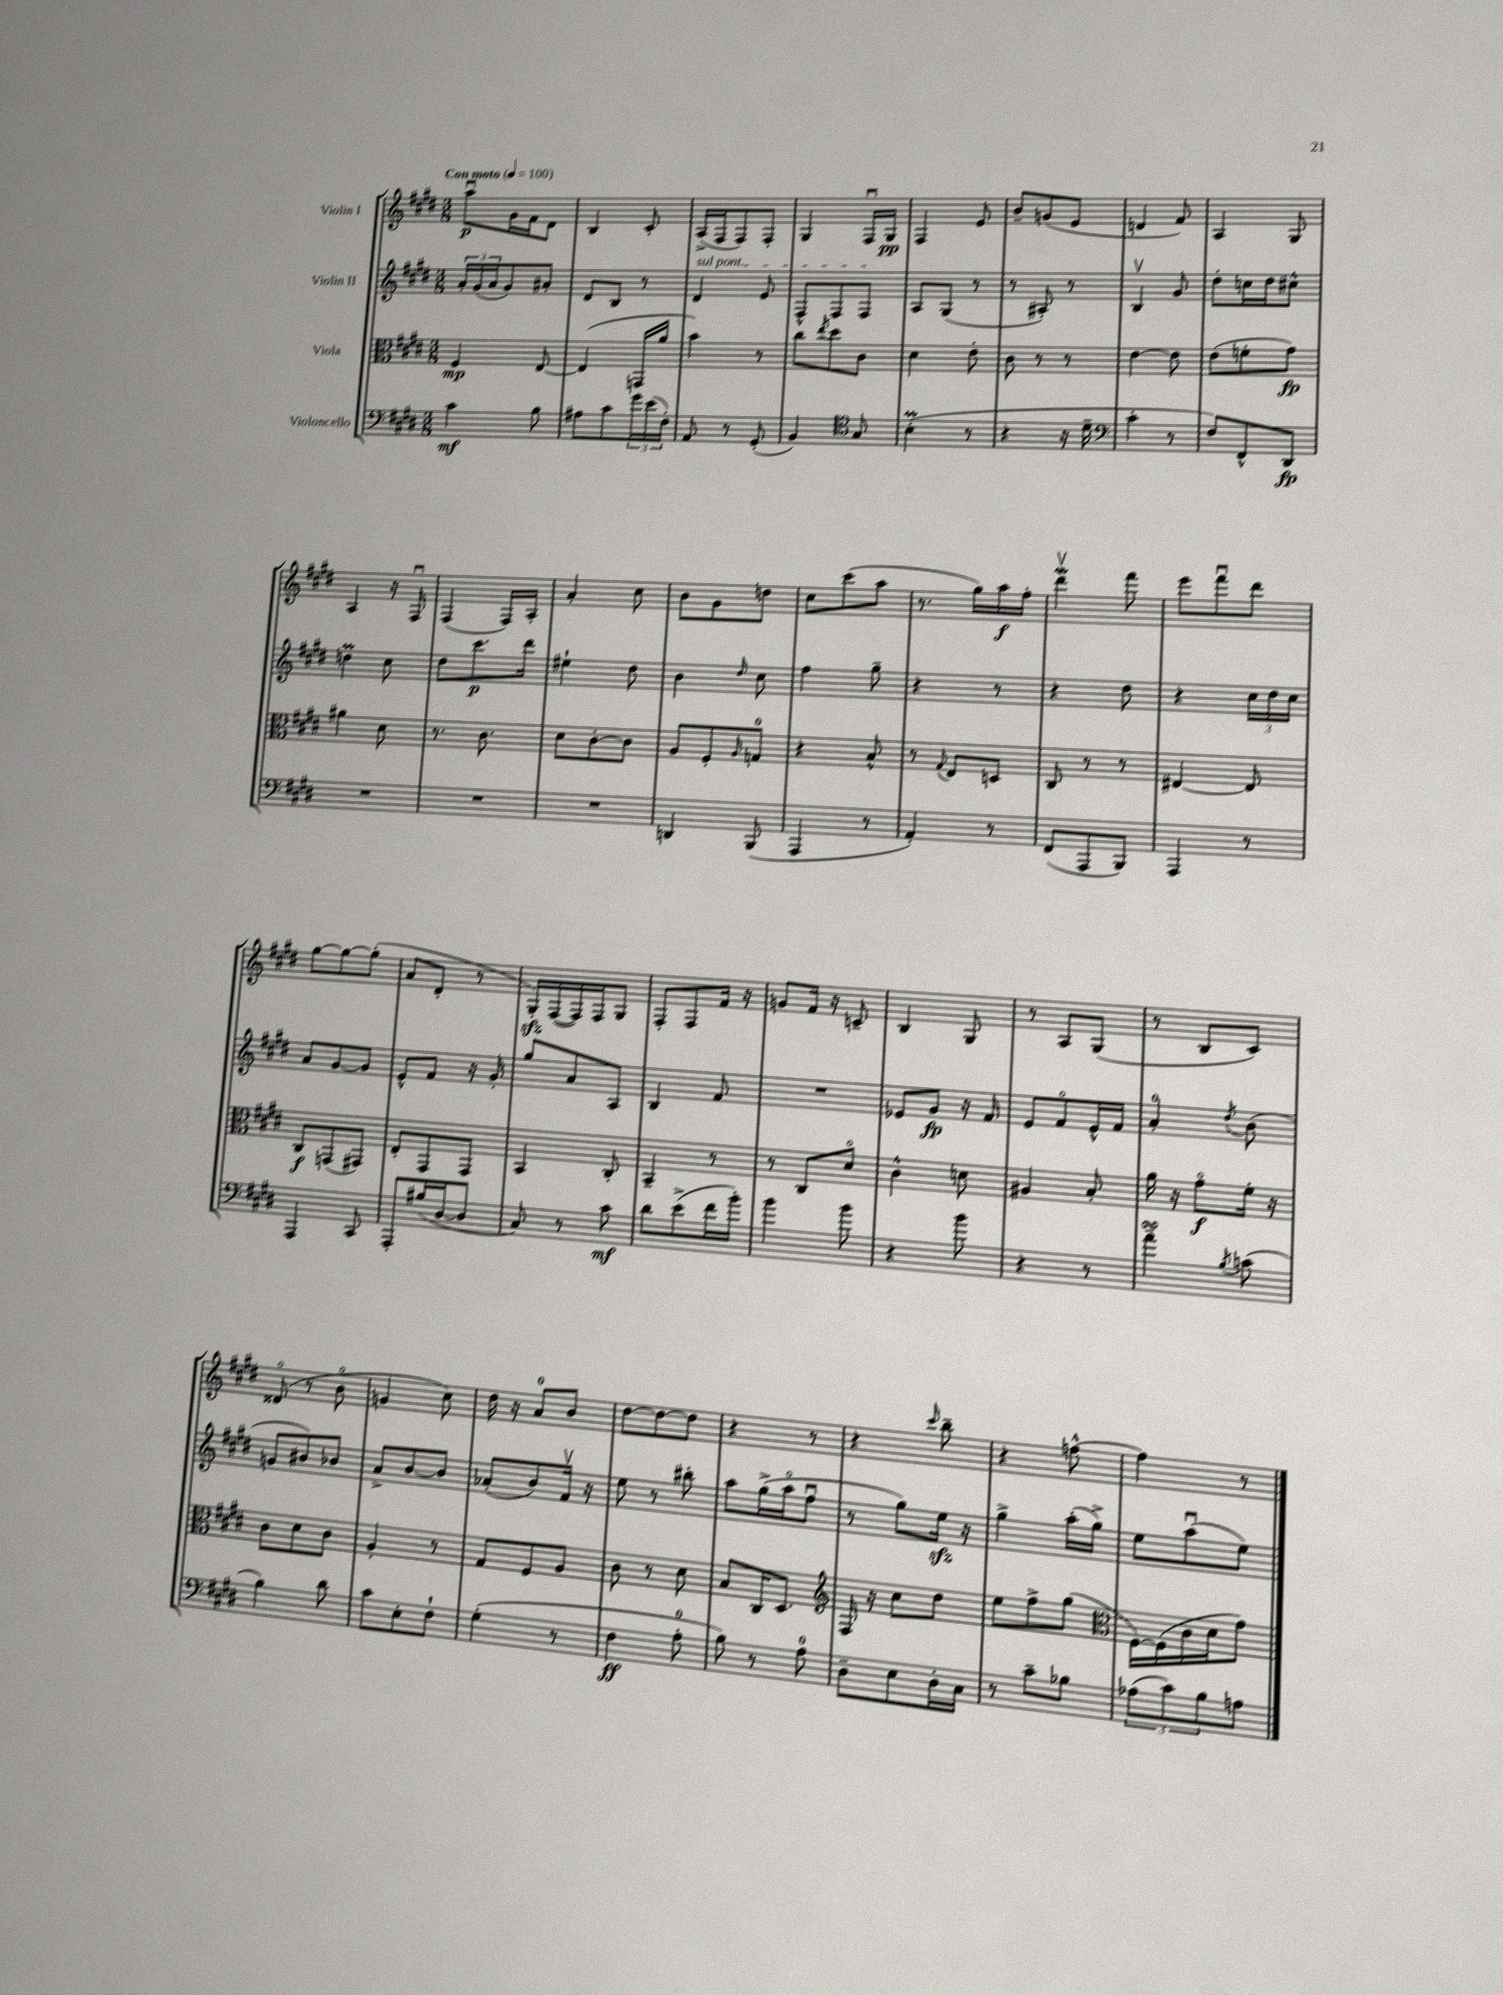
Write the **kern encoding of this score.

**kern	**dynam	**kern	**dynam	**kern	**dynam	**kern	**dynam
*part4	*part4	*part3	*part3	*part2	*part2	*part1	*part1
*staff4	*staff4	*staff3	*staff3	*staff2	*staff2	*staff1	*staff1
*I"Violoncello	*	*I"Viola	*	*I"Violin II	*	*I"Violin I	*
*clefF4	*	*clefC3	*	*clefG2	*	*clefG2	*
*k[f#c#g#d#]	*	*k[f#c#g#d#]	*	*k[f#c#g#d#]	*	*k[f#c#g#d#]	*
*M3/8	*	*M3/8	*	*M3/8	*	*M3/8	*
*MM100	*	*MM100	*	*MM100	*	*MM100	*
=1	=1	=1	=1	=1	=1	=1	=1
!	!	!	!	!	!	!LO:TX:a:B:t=Con moto	!
4c#\	mf	4F#/	mp	24a'/LL	.	8aau\L	p
.	.	.	.	(24g#/	.	.	.
.	.	.	.	24a/J	.	.	.
.	.	.	.	8g#/)	.	16g#\L	.
.	.	.	.	.	.	16f#\J	.
8B\	.	[8E/	.	8a#X'/J	.	8d#\J	.
=2	=2	=2	=2	=2	=2	=2	=2
8A#X\L	.	(4E/]	.	8d#/L	.	4B/	.
8c#\	.	.	.	8B/J	.	.	.
24g#\L	.	16GGn/LL	.	8r	.	8c#'/	.
(24e\	.	.	.	.	.	.	.
.	.	16a/JJ	.	.	.	.	.
24F#'\JJ)	.	.	.	.	.	.	.
=3	=3	=3	=3	=3	=3	=3	=3
!	!	!	!	!LO:TX:a:i:t=sul pont.	!	!	!
8AA/	.	4b\)	.	4d#/	.	(16A^/LL	.
.	.	.	.	.	.	16F#/J	.
8r	.	.	.	.	.	8F#/)	.
(8GG#'/	.	8r	.	8e/	.	8F#'/J	.
=4	=4	=4	=4	=4	=4	=4	=4
4BB/)	.	8cc#\L	.	8F#^^/L	.	4G#/	.
.	.	8qee/	.	.	.	.	.
.	.	8dd#\	.	8F#/	.	.	.
*clefC4	*	*	*	*	*	*	*
8G#/	.	8c#\J	.	8F#/J	.	16F#u/LL	.
.	.	.	.	.	.	16G#/JJ	pp
=5	=5	=5	=5	=5	=5	=5	=5
(4BM'\	.	4d#\	.	8A/L	.	4F#/	.
.	.	.	.	(8G#/J	.	.	.
8r	.	8e'\	.	8r	.	8e/	.
=6	=6	=6	=6	=6	=6	=6	=6
4r	.	8c#\	.	8r	.	8b~/L	.
.	.	8r	.	8A#X'/)	.	(8gn/	.
16r	.	8r	.	8r	.	8e/J	.
16d#~\	.	.	.	.	.	.	.
=7	=7	=7	=7	=7	=7	=7	=7
*clefF4	*	*	*	*	*	*	*
4c#'\	.	[4e\	.	4Bv/	.	4dn/	.
8r	.	8e\]	.	8g#/	.	8f#/)	.
=8	=8	=8	=8	=8	=8	=8	=8
8F#/L)	.	(8e\L	.	8dd#'\L	.	4A/	.
8FF#^^/	.	8fn'\	.	16ccn\L	.	.	.
.	.	.	.	16dd#\J	.	.	.
8DD#/J	fp	8g#\J)	fp	8cc#X^^\J	.	8G#/	.
!!LO:LB:g=z
=9	=9	=9	=9	=9	=9	=9	=9
4.r	.	4a#X\	.	4ddnM\	.	4A/	.
.	.	8d#\	.	8cc#\	.	16r	.
.	.	.	.	.	.	16F#u/	.
=10	=10	=10	=10	=10	=10	=10	=10
4.r	.	8.r	.	8dd#\L	.	(4F#/	.
.	.	.	.	8.ccc#\	p	.	.
.	.	8.c#\	.	.	.	.	.
.	.	.	.	.	.	16F#/LL)	.
.	.	.	.	16ddd#\Jk	.	16A'/JJ	.
=11	=11	=11	=11	=11	=11	=11	=11
4.r	.	8d#\L	.	4ee#X`\	.	4a'/	.
.	.	[8c#'\	.	.	.	.	.
.	.	8c#\J]	.	8dd#\	.	8cc#\	.
=12	=12	=12	=12	=12	=12	=12	=12
4DDn/	.	8A/L	.	4b\	.	8b\L	.
.	.	8F#'/	.	.	.	8g#\	.
.	.	16qqA/	.	16qqdd#/	.	.	.
(8BBB/	.	8Gn/J	.	8cc#\	.	8ddn\J	.
=13	=13	=13	=13	=13	=13	=13	=13
4AAA/	.	4r	.	4ff#\	.	8cc#\L	.
.	.	.	.	.	.	(8ccc#\	.
8r	.	8B^^/	.	8gg#~\	.	8aa\J	.
=14	=14	=14	=14	=14	=14	=14	=14
4AA'/)	.	8r	.	4r	.	8.r	.
.	.	8qqG#/	.	.	.	.	.
.	.	8E/L	.	.	.	.	.
.	.	.	.	.	.	16gg#\LL)	.
8r	.	8Dn/J	.	8r	.	16aa\	f
.	.	.	.	.	.	16ff#'\JJ	.
=15	=15	=15	=15	=15	=15	=15	=15
(8FF#/L	.	8C#/	.	4r	.	4ddd#Wv\	.
8AAA/	.	8r	.	.	.	.	.
8BBB/J)	.	8r	.	8dd#\	.	8fff#\	.
=16	=16	=16	=16	=16	=16	=16	=16
4AAA/	.	[4E#X/	.	4r	.	8eee\L	.
.	.	.	.	.	.	8fff#u\	.
8r	.	8E#/]	.	24cc#\LL	.	8ddd#\J	.
.	.	.	.	24dd#\	.	.	.
.	.	.	.	24cc#\JJ	.	.	.
!!LO:LB:g=z
=17	=17	=17	=17	=17	=17	=17	=17
4AAA/	.	8C#/L	f	8a/L	.	[8gg#\L	.
.	.	(8GGn/	.	[8g#/	.	8gg#\_	.
8CC#/	.	8GG#X/J)	.	8g#/J]	.	(8gg#'\J]	.
=18	=18	=18	=18	=18	=18	=18	=18
8AAA'/L	.	8E'/L	.	8e^^/L	.	8a/L	.
(16B#X/L	.	8GG#/	.	8f#/J	.	8d#'/J	.
[16D#/J	.	.	.	.	.	.	.
8D#/J]	.	8GG#/J	.	16r	.	8r	.
.	.	.	.	16g#'/	.	.	.
=19	=19	=19	=19	=19	=19	=19	=19
8C#/)	.	4BB/	.	8gg#/L	.	16G#zz'/LL)	.
.	.	.	.	.	.	([16F#/	.
8r	.	.	.	8a/	.	16F#/])	.
.	.	.	.	.	.	16F#/J	.
8c#\	mf	8C#'/	.	8A/J	.	8G#/J	.
=20	=20	=20	=20	=20	=20	=20	=20
8d#\L	.	4BB~/	.	4B/	.	8F#'/L	.
(8e^\	.	.	.	.	.	8F#/	.
16f#\L	.	8r	.	8f#/	.	16f#/Jk	.
16b'\JJ)	.	.	.	.	.	16r	.
=21	=21	=21	=21	=21	=21	=21	=21
4b\	.	8r	.	4.r	.	8gn/L	.
.	.	8C#/L	.	.	.	16f#/Jk	.
.	.	.	.	.	.	16r	.
8b\	.	8d#/J	.	.	.	8cn~/	.
=22	=22	=22	=22	=22	=22	=22	=22
4r	.	4c#^^\	.	8e-X/L	.	4B/	.
.	.	.	.	8g#/J	fp	.	.
8b\	.	8dn\	.	16r	.	8G#/	.
.	.	.	.	16f#/	.	.	.
=23	=23	=23	=23	=23	=23	=23	=23
4r	.	4A#X/	.	8e/L	.	8r	.
.	.	.	.	8f#/	.	8A/L	.
8r	.	8B'/	.	16e^^/L	.	(8G#/J	.
.	.	.	.	16f#/JJ	.	.	.
=24	=24	=24	=24	=24	=24	=24	=24
4asSSs~\	.	16a\	.	4a'/	.	8r	.
.	.	16r	.	.	.	.	.
.	.	8g#\L	f	.	.	8B/L	.
8qB/	.	.	.	8qdd#/	.	.	.
(8cn\	.	16f#'\Jk	.	(8b\	.	8c#/J)	.
.	.	16r	.	.	.	.	.
!!LO:LB:g=z
=25	=25	=25	=25	=25	=25	=25	=25
4B\)	.	8c#\L	.	8gn/L	.	(8d##X/	.
.	.	8d#\	.	8b#X/)	.	8r	.
8d#\	.	8c#\J	.	8b-X/J	.	8b\	.
=26	=26	=26	=26	=26	=26	=26	=26
8c#\L	.	4A'/	.	8a^/L	.	4gn/	.
8E'\	.	.	.	[8b/	.	.	.
8F#`\J	.	8r	.	8b/J]	.	8cc#\)	.
=27	=27	=27	=27	=27	=27	=27	=27
(4G#'\	.	8G#/L	.	(8a-X'/L	.	16dd#\	.
.	.	.	.	.	.	16r	.
.	.	8F#/	.	8b/)	.	8a/L	.
8r	.	8A/J	.	16f#v/Jk	.	8b/J	.
.	.	.	.	16r	.	.	.
=28	=28	=28	=28	=28	=28	=28	=28
4F#\	ff	8c#\	.	8ee\	.	[8dd#\L	.
.	.	8r	.	8r	.	8dd#\_	.
8A'\	.	8d#\	.	8bb#X'\	.	8dd#\J]	.
=29	=29	=29	=29	=29	=29	=29	=29
8B\)	.	8B/L	.	8aa\L	.	4r	.
8r	.	16C#/K	.	(16gg#^\L	.	.	.
.	.	8.D#/J	.	16aa\J	.	.	.
8A\	.	.	.	8ff#u\J	.	8r	.
=30	=30	=30	=30	=30	=30	=30	=30
*	*	*clefG2	*	*	*	*	*
8D#~\L	.	16F#/	.	8r	.	4r	.
.	.	16r	.	.	.	.	.
8E\	.	8cc#\L	.	8gg#\L)	.	.	.
.	.	.	.	.	.	16qqccc#/	.
16D#'\L	.	8dd#\J	.	16eezz\Jk	.	8bb~\	.
16C#\JJ	.	.	.	16r	.	.	.
=31	=31	=31	=31	=31	=31	=31	=31
8r	.	8ee\L	.	4gg#^\	.	4r	.
8c#~\L	.	8ff#^\	.	.	.	.	.
8B-X\J	.	(8gg#\J	.	(16aa'\LL	.	[8ffn^^\	.
.	.	.	.	16gg#^\JJ)	.	.	.
=32	=32	=32	=32	=32	=32	=32	=32
*	*	*clefC3	*	*	*	*	*
(12A-X\L	.	[16F#\LL)	.	8ee\L	.	4ff\]	.
.	.	(16F#\]	.	.	.	.	.
12c#\)	.	.	.	.	.	.	.
.	.	16c#\	.	(8aau\	.	.	.
12B\	.	.	.	.	.	.	.
.	.	16d#\J	.	.	.	.	.
8An\J	.	8g#\J)	.	8ee\J)	.	8r	.
==	==	==	==	==	==	==	==
*-	*-	*-	*-	*-	*-	*-	*-
